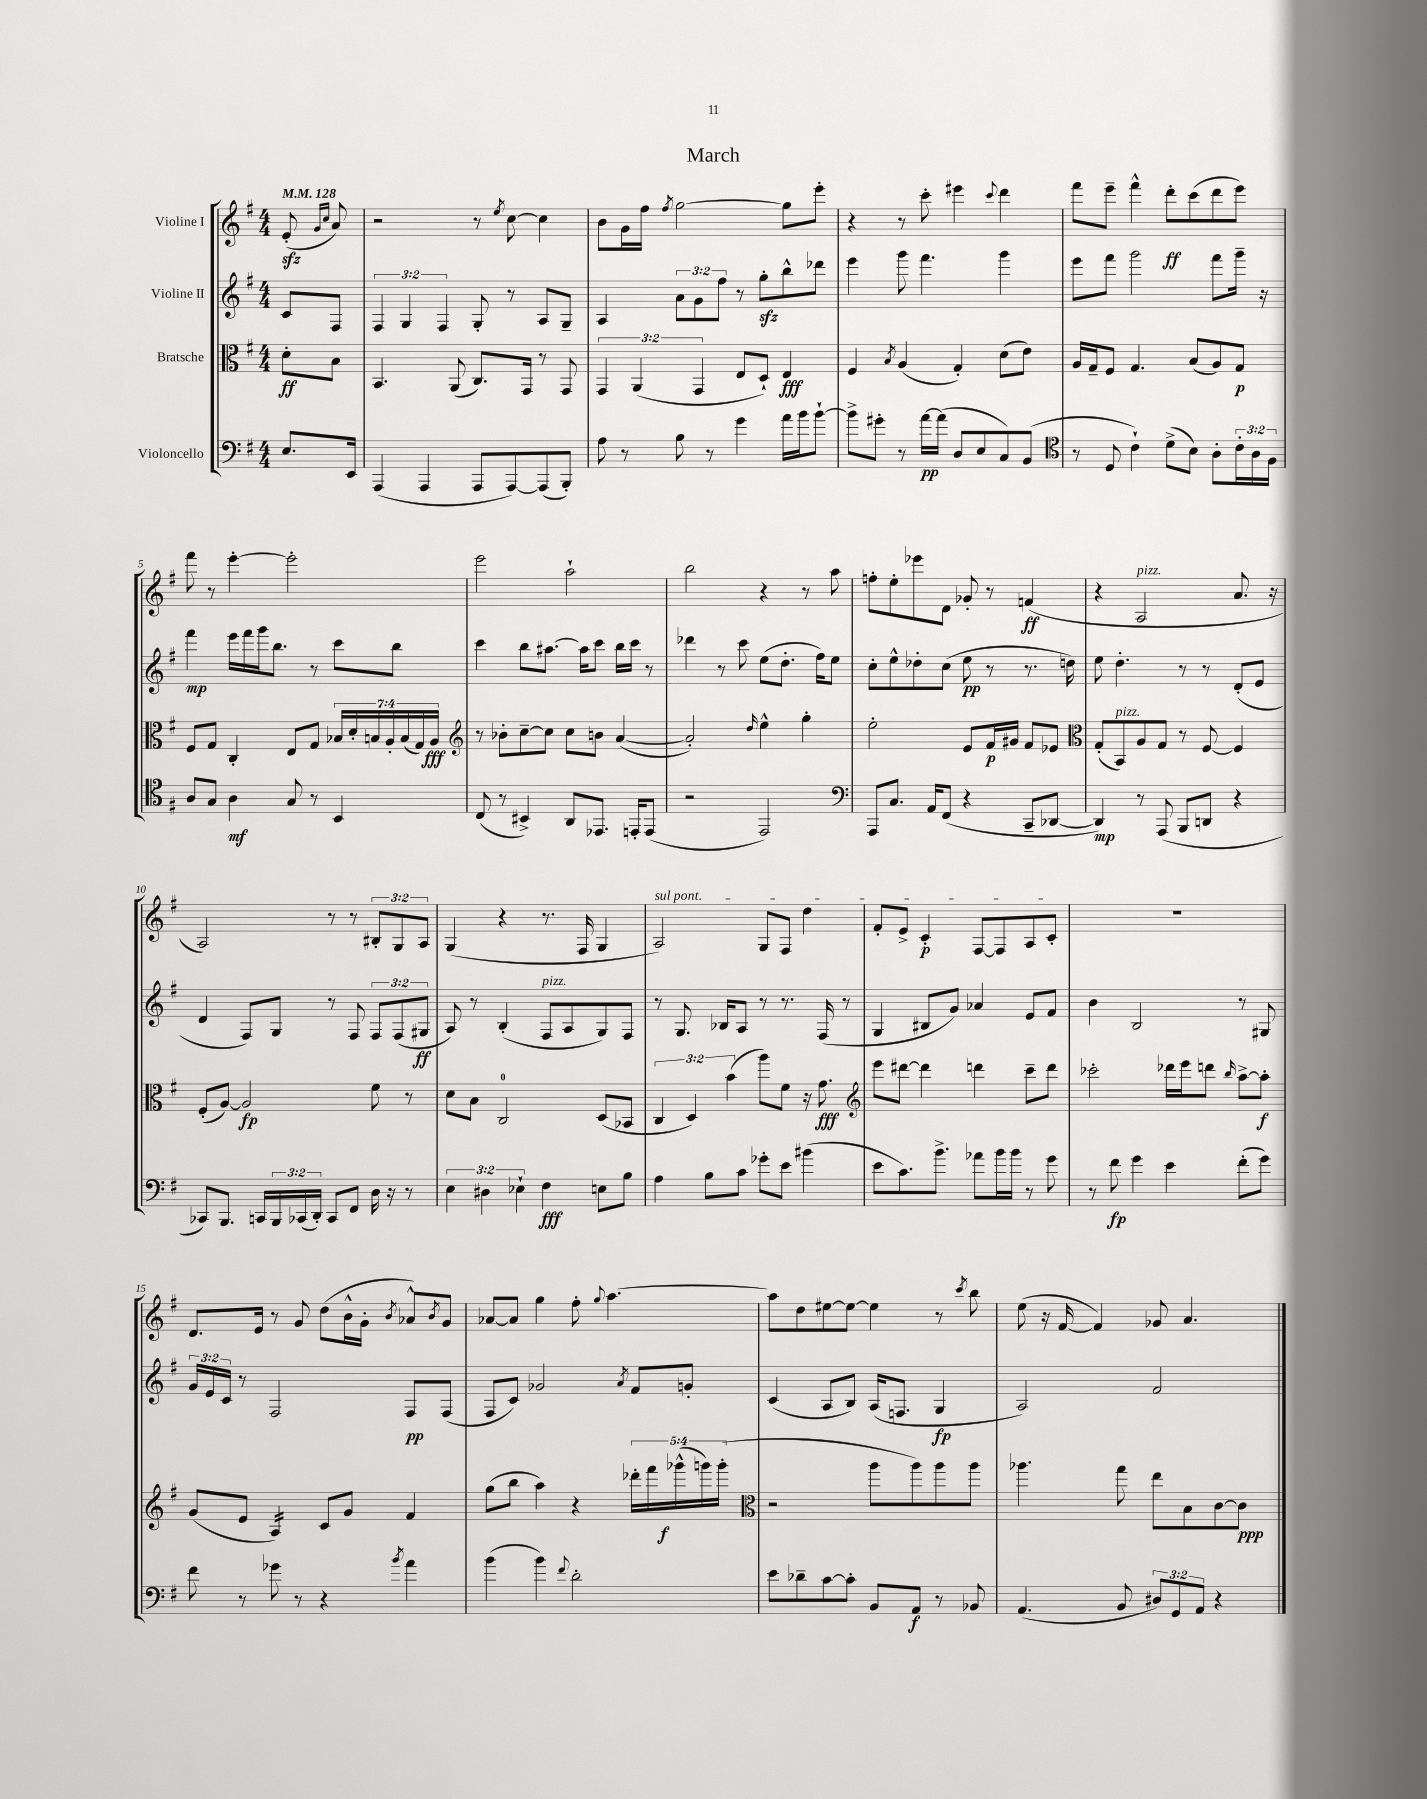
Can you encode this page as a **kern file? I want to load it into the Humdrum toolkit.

**kern	**kern	**kern	**kern
*staff4	*staff3	*staff2	*staff1
*clefF4	*clefC3	*clefG2	*clefG2
*k[f#]	*k[f#]	*k[f#]	*k[f#]
*M4/4	*M4/4	*M4/4	*M4/4
*MM128	*MM128	*MM128	*MM128
8.E	8d'	8c	(8e'
.	.	.	16qqg
.	.	.	16qqcc
.	8B	8F#	8a)
16EE	.	.	.
=	=	=	=
(4AAA	4.BB	6F#	2r
.	.	6G	.
4AAA	.	.	.
.	.	6F#	.
.	(8AA	.	.
8AAA	8.C)	8G'	8r
.	.	.	8qee
[8AAA)	.	8r	[8cc
.	16GG	.	.
(8AAA]	8r	8A	4cc]
8BBB')	8GG	8G~	.
=	=	=	=
8A	6GG	4A	8b
8r	.	.	16g
.	(6AA	.	.
.	.	.	16ff#
.	.	.	8qff#
8B	.	12a	[2gg
.	6GG	12g	.
8r	.	.	.
.	.	12ff#	.
4g	8E	8r	.
.	8D`)	8gg'	.
16a	4E	8bb^^	8gg]
16b	.	.	.
[8b`	.	8ddd-	8eee'
=	=	=	=
8b^]	4F#	4eee	4r
8g#'	.	.	.
.	8qB	.	.
8r	(4A	8ggg	8r
[16a	.	4.fff#	8ccc'
(16a]	.	.	.
8D	4G')	.	4eee#
8E	.	.	.
.	.	.	8qqccc
8C)	(8d	4ggg	4ddd
(8BB	8e)	.	.
=	=	=	=
*clefC4	*	*	*
8r	16A	8eee	8fff#
.	16G~	.	.
8D	8F#	8fff#	8eee~
4c`)	4.G	2ggg	4fff#^^
(8d^	.	.	8ddd'
8B)	(8B	.	(8ccc
8A'	8A)	8fff#	8ddd
24c'	8G	16ggg~	8eee)
24A	.	.	.
.	.	16r	.
24F#	.	.	.
=	=	=	=
8A	8F#	4fff#	8fff#
8G	8G	.	8r
4A	4C'	16eee	[4eee'
.	.	16fff#	.
.	.	16ggg	.
.	.	8.bb	.
8G	8E	.	2eee']
8r	8G	8r	.
4BB	28B-	8ccc	.
.	28d'	.	.
.	28B	.	.
.	28A'	.	.
.	.	8bb	.
.	(28B	.	.
.	28G)	.	.
.	28A	.	.
=	=	=	=
*	*clefG2	*	*
(8C	8r	4ccc	2eee
8r	8b-'	.	.
4BB#^)	[8cc~	8bb	.
.	8cc]	[8.aa#	.
8AA	8cc	.	2aa`
.	.	16aa#]	.
8.EE-	8b	8ccc	.
.	([4a	16bb	.
16EE'	.	16ccc	.
(8EE	.	8r	.
=	=	=	=
2r	2a'])	4ddd-	2bb
.	.	8r	.
.	.	8ccc	.
.	16qqdd	.	.
2EE)	4ee^^	(8ee	4r
.	.	8.dd'	.
.	4gg'	.	8r
.	.	16ff#)	.
.	.	8ee	8aa
=	=	=	=
*clefF4	*	*	*
8AAA	2ee'	8cc'	8ff'
8.C	.	8ee^^	8ee'
.	.	8dd-'	8eee-
16AA	.	.	.
(8FF#	.	(8cc	8d
4r	8e	8ee	8g-'
.	16f#	8r	8r
.	16g#	.	.
8CC~	8f#	8.r	(4f
[8DD-	8e-	.	.
.	.	16dd)	.
=	=	=	=
*	*clefC3	*	*
4DD-])	(8G'	8ee	4r
.	8BB)	4.dd'	.
8r	8A	.	2A
(8AAA	8G	.	.
8BBB	8r	8r	.
8DD	[8F#	8r	.
4r	4F#]	(8d'	8.a
.	.	8e	.
.	.	.	16r
=	=	=	=
8CC-)	(8F#'	4d	2A)
8.BBB	[8A)	.	.
.	2A]	8F#)	.
16CC	.	.	.
24BBB	.	8G	.
(24CC-	.	.	.
24DD')	.	.	.
8CC-	.	8r	8r
8FF#	.	8F#	8r
16D	8f#	12F#	12B#'
16r	.	.	.
.	.	(12F#	12G
8r	8r	.	.
.	.	12G#	12A
=	=	=	=
6E	8d	8A)	(4G
.	8B	8r	.
6D#	.	.	.
.	2C	(4B'	4r
6E-`	.	.	.
4F#	.	8F#	8.r
.	.	8A	.
.	.	.	16F#
8E	(8D	8G)	4G
8B	8BB-	8F#	.
=	=	=	=
4A	6C	8r	2A)
.	.	8.G	.
.	6D)	.	.
8B	.	.	.
.	.	16B-	.
.	(6b	.	.
8c	.	8A	.
8g-'	8aa)	8r	8G
8e	8f#	8.r	8F#
(4b#	16r	.	4dd
.	8.g	(16F#	.
.	.	8r	.
=	=	=	=
*	*clefG2	*	*
8e	8eee	4G	8f#'
8.c)	[8ddd#	.	8e^
.	4ddd#]	8B#	4c'
8.b^	.	.	.
.	.	8g)	.
8a-	4ddd	4a-	[8F#
16b	.	.	8F#]
16b	.	.	.
8r	8ccc~	8e	8A
8g	8ddd	8f#	8c'
=	=	=	=
8r	2ccc-'	4b	1r
8f#	.	.	.
4g	.	2B	.
4e	16ddd-	.	.
.	16eee	.	.
.	8ddd	.	.
.	16qqbb	.	.
(8f#'	[8aa^	8r	.
8g)	8aa']	8G#	.
=	=	=	=
8f#	(8g	24g	8.d
.	.	24e	.
.	.	24c	.
8r	8e	8r	.
.	.	.	16e
8g-	4A)	2F#	8r
8r	.	.	8g
4r	8c	.	(8dd
.	8g	.	16b^^
.	.	.	16g'
8qb	.	.	8qb
4a	4f#	8F#	8a-^^)
.	.	.	8qb
.	.	(8F#	8g
=	=	=	=
(4b	(8gg	8F#	[8a-
.	8bb	8c)	8a-]
4b)	4aa)	2g-	4gg
8qqf#	.	.	.
2d'	4r	.	8ff#'
.	.	.	8qqgg
.	.	.	[4.aa
.	.	8qa	.
.	20ddd-'	8f#	.
.	20fff#	.	.
.	(20ggg-^^	.	.
.	.	8g'	.
.	20ggg)	.	.
.	(20ggg'	.	.
=	=	=	=
*	*clefC3	*	*
8e	2r	(4c	8aa]
8d-~	.	.	8dd
[8c	.	8A	[8ee#
8c']	.	8B)	8ee#_
8BB	8aa	(16A	4ee#]
.	.	8.F	.
8AA	8aa)	.	.
8r	8aa	4G	8r
.	.	.	8qccc
8BB-	8aa	.	8bb
=	=	=	=
(4.AA	4.aa-	2A)	(8ee
.	.	.	16r
.	.	.	[16f#
.	.	.	4f#])
8BB	8gg	.	.
12D#)	8ee	2f#	8g-
12GG	.	.	.
.	8B	.	4.a
12AA	.	.	.
4r	[8c	.	.
.	8c]	.	.
==	==	==	==
*-	*-	*-	*-
